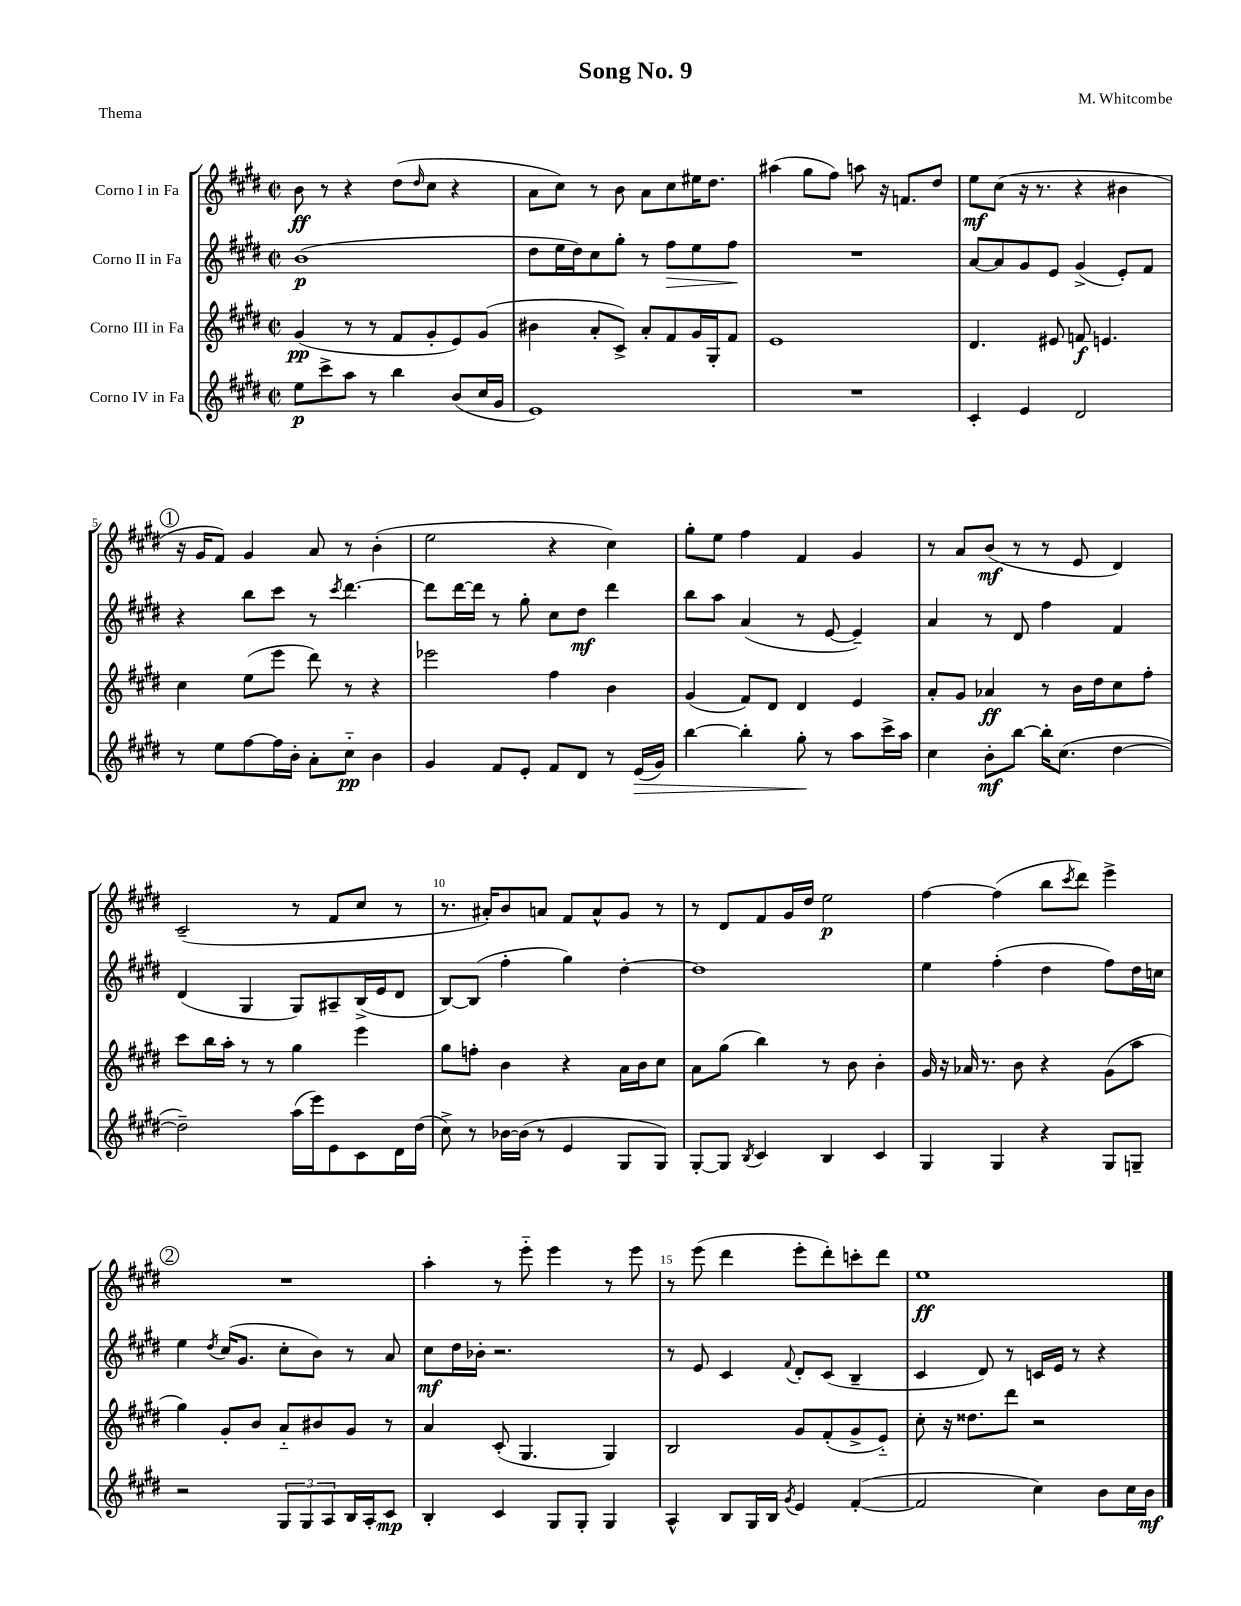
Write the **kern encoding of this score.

**kern	**kern	**kern	**kern
*staff4	*staff3	*staff2	*staff1
*clefG2	*clefG2	*clefG2	*clefG2
*k[f#c#g#d#]	*k[f#c#g#d#]	*k[f#c#g#d#]	*k[f#c#g#d#]
*M2/2	*M2/2	*M2/2	*M2/2
*met(c|)	*met(c|)	*met(c|)	*met(c|)
8ee	(4g#	(1b	8b
8ccc#^	.	.	8r
8aa	8r	.	4r
8r	8r	.	.
4bb	8f#	.	(8dd#
.	.	.	16qqdd#
.	8g#'	.	8cc#
(8b	8e)	.	4r
16cc#	(8g#	.	.
16g#	.	.	.
=	=	=	=
1e)	4b#	8dd#	8a
.	.	16ee	8cc#)
.	.	16dd#)	.
.	8a'	8cc#	8r
.	8c#^)	8gg#'	8b
.	8a'	8r	8a
.	8f#	8ff#	8cc#
.	16g#	8ee	16ee#
.	16G#'	.	8.dd#
.	8f#	8ff#	.
=	=	=	=
1r	1e	1r	(4aa#
.	.	.	8gg#
.	.	.	8ff#)
.	.	.	8aa
.	.	.	16r
.	.	.	8.f
.	.	.	8dd#
=	=	=	=
4c#'	4.d#	[8a	8ee
.	.	8a]	(8cc#
4e	.	8g#	16r
.	.	.	8.r
.	8e#	8e	.
2d#	8f	(4g#^	4r
.	4.e	.	.
.	.	8e')	4b#
.	.	8f#	.
=	=	=	=
8r	4cc#	4r	16r
.	.	.	16g#
8ee	.	.	8f#)
[8ff#	(8ee	8bb	4g#
16ff#]	8eee	8ccc#	.
16b'	.	.	.
8a'	8ddd#)	8r	8a
.	.	8qccc#	.
8cc#'~	8r	[4.ddd#	8r
4b	4r	.	(4b'
=	=	=	=
4g#	2eee-	8ddd#]	2ee
.	.	[16ddd#	.
.	.	16ddd#]	.
8f#	.	8r	.
8e'	.	8gg#'	.
8f#	4ff#	8cc#	4r
8d#	.	8dd#	.
8r	4b	4ddd#	4cc#)
(16e	.	.	.
16g#)	.	.	.
=	=	=	=
[4bb	(4g#	8bb	8gg#'
.	.	8aa	8ee
4bb']	8f#)	(4a	4ff#
.	8d#	.	.
8gg#'	4d#	8r	4f#
8r	.	[8e	.
8aa	4e	4e~])	4g#
16ccc#^	.	.	.
16aa	.	.	.
=	=	=	=
4cc#	8a'	4a	8r
.	8g#	.	8a
8b'	4a-	8r	(8b
[8bb	.	8d#	8r
16bb']	8r	4ff#	8r
(8.cc#	.	.	.
.	16b	.	8e
.	16dd#	.	.
[4dd#	8cc#	4f#	4d#)
.	8ff#'	.	.
=	=	=	=
2dd#~])	8ccc#	(4d#	(2c#~
.	16bb	.	.
.	16aa'	.	.
.	8r	4G#	.
.	8r	.	.
(16aa	4gg#	8G#)	8r
16eee)	.	.	.
8e	.	8A#~	8f#
8c#	4eee	(16B^	8cc#
.	.	16e	.
16d#	.	8d#	8r
(16dd#	.	.	.
=	=	=	=
8cc#^)	8gg#	[8B)	8.r
8r	8ff'	(8B]	.
.	.	.	16a#')
[16b-	4b	4ff#'	8b
(16b-]	.	.	.
8r	.	.	8a
4e	4r	4gg#)	8f#
.	.	.	8a^^
8G#	16a	[4dd#'	8g#
.	16b	.	.
8G#)	8cc#	.	8r
=	=	=	=
[8G#'	8a	1dd#]	8r
8G#]	(8gg#	.	8d#
8qB	.	.	.
4c#	4bb)	.	8f#
.	.	.	16g#
.	.	.	16dd#
4B	8r	.	2ee
.	8b	.	.
4c#	4b'	.	.
=	=	=	=
4G#	16g#	4ee	[4ff#
.	16r	.	.
.	16a-	.	.
.	8.r	.	.
4G#	.	(4ff#'	(4ff#]
.	8b	.	.
4r	4r	4dd#	8bb
.	.	.	8qccc#
.	.	.	8ddd#)
8G#	(8g#	8ff#)	4eee^
8G~	8aa	16dd#	.
.	.	16cc	.
=	=	=	=
2r	4gg#)	4ee	1r
.	.	8qdd#	.
.	8g#'	(16cc#	.
.	.	8.g#	.
.	8b	.	.
12G#	8a'~	8cc#'	.
12G#	.	.	.
.	8b#	8b)	.
12A	.	.	.
16B	8g#	8r	.
16A'	.	.	.
8c#	8r	8a	.
=	=	=	=
4B'	4a	8cc#	4aa'
.	.	16dd#	.
.	.	16b-'	.
4c#	(8c#'	2.r	8r
.	4.G#	.	8eee'~
8G#	.	.	4eee
8G#'	.	.	.
4G#	4G#)	.	8r
.	.	.	8eee
=	=	=	=
4A^^	2B	8r	8r
.	.	8e	(8eee
8B	.	4c#	4ddd#
16G#	.	.	.
16B	.	.	.
8qg#	.	8qqf#	.
4e	8g#	8d#'	8eee'
.	(8f#'	(8c#	8ddd#')
([4f#'	8g#^	4B~	8ccc'
.	8e'~)	.	8ddd#
=	=	=	=
2f#]	8cc#'	4c#	1ee
.	16r	.	.
.	8.dd##	.	.
.	.	8d#)	.
.	8ddd#	8r	.
4cc#)	2r	16c	.
.	.	16e	.
.	.	8r	.
8b	.	4r	.
16cc#	.	.	.
16b	.	.	.
==	==	==	==
*-	*-	*-	*-
